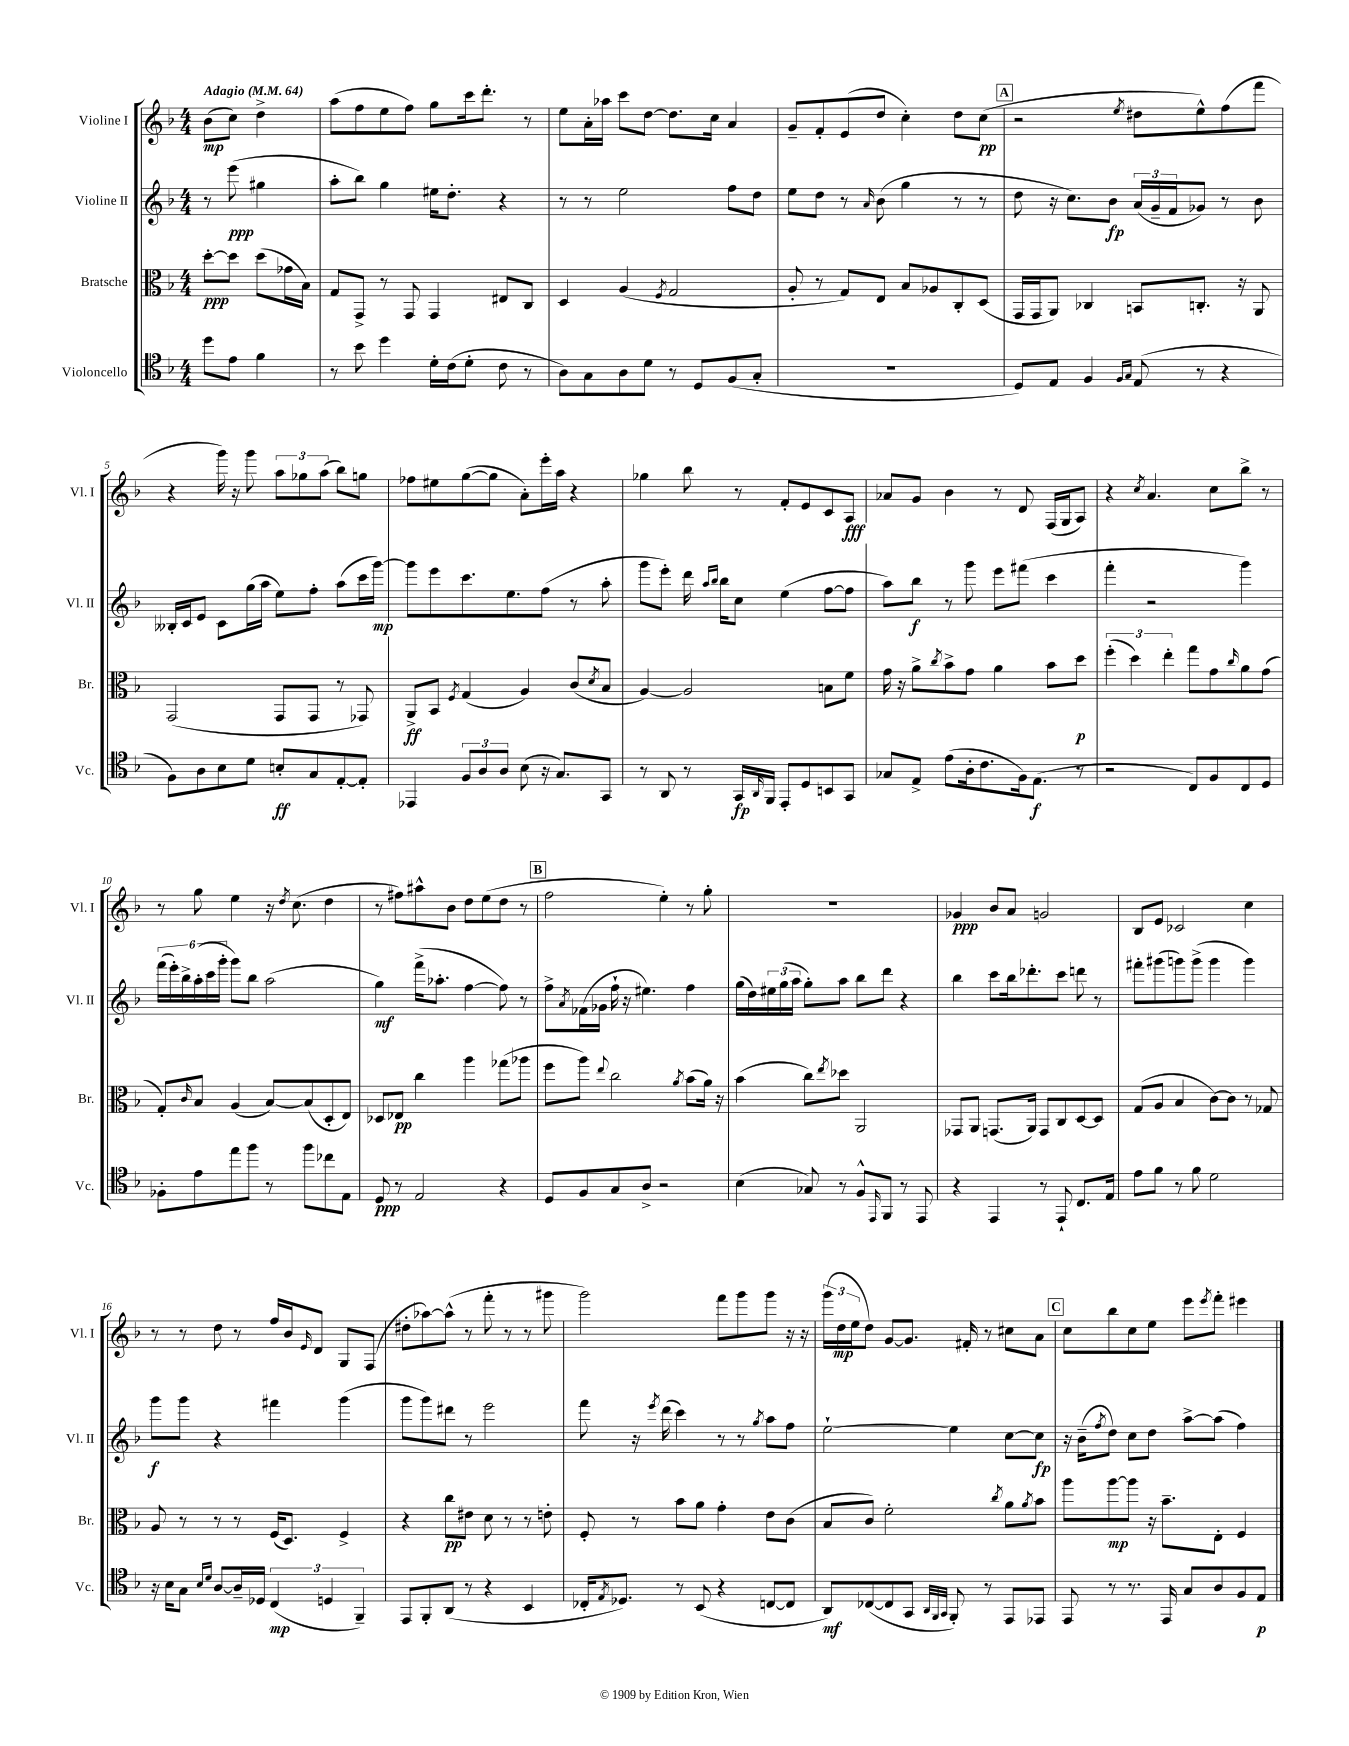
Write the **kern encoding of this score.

**kern	**dynam	**kern	**dynam	**kern	**dynam	**kern	**dynam
*part4	*part4	*part3	*part3	*part2	*part2	*part1	*part1
*staff4	*staff4	*staff3	*staff3	*staff2	*staff2	*staff1	*staff1
*I"Violoncello	*	*I"Bratsche	*	*I"Violine II	*	*I"Violine I	*
*I'Vc.	*	*I'Br.	*	*I'Vl. II	*	*I'Vl. I	*
*clefC4	*	*clefC3	*	*clefG2	*	*clefG2	*
*k[b-]	*	*k[b-]	*	*k[b-]	*	*k[b-]	*
*M4/4	*	*M4/4	*	*M4/4	*	*M4/4	*
*MM64	*	*MM64	*	*MM64	*	*MM64	*
=	=	=	=	=	=	=	=
!	!	!	!	!	!	!LO:TX:a:B:t=Adagio	!
8dd\L	.	[8dd'\L	ppp	8r	.	(8b-\L	mp
8e\J	.	8dd\J]	.	(8eee\	ppp	8cc\J)	.
4f\	.	(8dd\L	.	4gg#X\	.	4dd^\	.
.	.	16g-X\L	.	.	.	.	.
.	.	16B-\JJ)	.	.	.	.	.
=1	=1	=1	=1	=1	=1	=1	=1
8r	.	8G/L	.	8aa'\L	.	(8aa\L	.
8b-\	.	8GG^/J	.	8bb-\J)	.	8ff\	.
4dd\	.	8r	.	4gg\	.	8ee\	.
.	.	8GG/	.	.	.	8ff\J)	.
16d'\LL	.	4GG/	.	16ee#X\KL	.	8gg\L	.
(16c\J	.	.	.	8.dd'\J	.	.	.
8d'\J	.	.	.	.	.	16ccc\k	.
.	.	.	.	.	.	8.ddd'\J	.
8c\	.	8E#X/L	.	4r	.	.	.
8r	.	8C/J	.	.	.	8r	.
=2	=2	=2	=2	=2	=2	=2	=2
8A\L)	.	4D/	.	8r	.	8ee\L	.
8G\	.	.	.	8r	.	16a'\L	.
.	.	.	.	.	.	16aa-X\JJ	.
8A\	.	(4A/	.	2ee\	.	8ccc\L	.
8d\J	.	.	.	.	.	[8dd\J	.
.	.	8qF/	.	.	.	.	.
8r	.	2G/	.	.	.	8.dd\L]	.
8D/L	.	.	.	.	.	.	.
.	.	.	.	.	.	16cc\Jk	.
(8F/	.	.	.	8ff\L	.	4a/	.
8G'/J	.	.	.	8dd\J	.	.	.
=3	=3	=3	=3	=3	=3	=3	=3
1r	.	8A'/	.	8ee\L	.	8g~/L	.
.	.	8r	.	8dd\J	.	8f'/	.
.	.	8G/L)	.	8r	.	(8e/	.
.	.	.	.	16qqa/	.	.	.
.	.	8E/J	.	(8b-\	.	8dd/J	.
.	.	8B-/L	.	4gg\	.	4cc'\)	.
.	.	8A-X/	.	.	.	.	.
.	.	8C'/	.	8r	.	8dd\L	.
.	.	(8D/J	.	8r	.	(8cc\J	pp
!!LO:REH:place=s1:t=A
=4	=4	=4	=4	=4	=4	=4	=4
8D/L)	.	16GG/LL	.	8dd\	.	2r	.
.	.	16GG/J	.	.	.	.	.
8E/J	.	8AA/J)	.	16r	.	.	.
.	.	.	.	8.cc\L)	.	.	.
4F/	.	4C-X/	.	.	.	.	.
.	.	.	.	8b-\J	fp	.	.
16qqF/LL	.	.	.	.	.	.	.
16qqG/JJ	.	.	.	.	.	8qee/	.
(8E/	.	8BBn/L	.	(24a/LL	.	8dd#X\L	.
.	.	.	.	24g~/	.	.	.
.	.	.	.	24f/J	.	.	.
8r	.	8.Cn'/J	.	8g-X/J)	.	8ee^^\)	.
4r	.	.	.	8r	.	(8ff\	.
.	.	16r	.	.	.	.	.
.	.	8AA/	.	8b-\	.	8fff\J	.
!!LO:LB:g=z
=5	=5	=5	=5	=5	=5	=5	=5
8F\L)	.	(2GG/	.	16B--X'/LL	.	4r	.
.	.	.	.	16c/J	.	.	.
8A\	.	.	.	8e/J	.	.	.
8B-\	.	.	.	8c\L	.	16ggg\)	.
.	.	.	.	.	.	16r	.
8d\J	.	.	.	(16gg\L	.	8ggg\	.
.	.	.	.	16aa\JJ	.	.	.
8Bn'/L	ff	8GG/L	.	8ee\L)	.	12aa\L	.
.	.	.	.	.	.	12gg-X\	.
8G/	.	8GG/J	.	8ff'\J	.	.	.
.	.	.	.	.	.	(12aa\J	.
[8E'/	.	8r	.	(8aa\L	.	8bb-\L)	.
8E'/J]	.	8GG-X/)	.	16ccc\L	.	8ggn\J	.
.	.	.	.	[16ggg\JJ)	mp	.	.
=6	=6	=6	=6	=6	=6	=6	=6
4EE-X/	.	8AA^/L	ff	8ggg\L]	.	8ff-X\L	.
.	.	8BB-/J	.	8eee\	.	8ee#X\	.
.	.	8qF/	.	.	.	.	.
12F/L	.	(4G/	.	8.ccc\	.	([8gg\	.
12A/	.	.	.	.	.	.	.
.	.	.	.	.	.	8gg\J]	.
12A/J	.	.	.	.	.	.	.
.	.	.	.	8.ee\	.	.	.
(8B-\	.	4A/)	.	.	.	8a'\L)	.
16r	.	.	.	(8ff\J	.	16eee'\L	.
8.G/L)	.	.	.	.	.	16aa\JJ	.
.	.	(8c/L	.	8r	.	4r	.
.	.	8qd/	.	.	.	.	.
8GG/J	.	8B-/J	.	8aa'\	.	.	.
=7	=7	=7	=7	=7	=7	=7	=7
8r	.	[4A/)	.	8ggg\L	.	4gg-X\	.
8AA/	.	.	.	8eee'\J)	.	.	.
8r	.	2A/]	.	16ddd\	.	8bb-\	.
.	.	.	.	16qqaa/LL	.	.	.
.	.	.	.	16qqbb-/JJ	.	.	.
.	.	.	.	16bb-\KL	.	.	.
16GG/LL	fp	.	.	8cc\J	.	8r	.
16qqAA/	.	.	.	.	.	.	.
16FF/JJ	.	.	.	.	.	.	.
8EE'/L	.	.	.	(4ee\	.	8f'/L	.
8D/	.	.	.	.	.	8e/	.
8BBn/	.	8Bn\L	.	[8ff\L	.	8c/	.
8GG/J	.	8f\J	.	8ff\J]	.	8A/J	fff
=8	=8	=8	=8	=8	=8	=8	=8
8G-X/L	.	16g\	.	8aa\L)	.	8a-X/L	.
.	.	16r	.	.	.	.	.
8E^/J	.	8a^\L	.	8bb-\J	f	8g/J	.
.	.	8qcc/	.	.	.	.	.
(8e\L	.	8b-^\	.	8r	.	4b-\	.
16A'\k	.	8g\J	.	8ggg\	.	.	.
8.c\	.	.	.	.	.	.	.
.	.	4a\	.	8eee\L	.	8r	.
16F\k)	.	.	.	(8fff#X\J	.	8d/	.
(8.E\J	f	.	.	.	.	.	.
.	.	8b-\L	.	4ccc\	.	(16F/LL	.
.	.	.	.	.	.	16G/J	.
8r	.	8dd\J	p	.	.	8A/J)	.
=9	=9	=9	=9	=9	=9	=9	=9
2r	.	(6ff'\	.	4fff'\	.	4r	.
.	.	6dd\)	.	.	.	.	.
.	.	.	.	.	.	8qcc/	.
.	.	.	.	2r	.	4.a/	.
.	.	6ee'\	.	.	.	.	.
8C/L)	.	8gg\L	.	.	.	.	.
8F/	.	8g\	.	.	.	8cc\L	.
.	.	16qqcc/	.	.	.	.	.
8C/	.	8a\	.	4ggg\)	.	8bb-^\J	.
8D/J	.	(8g\J	.	.	.	8r	.
!!LO:LB:g=z
=10	=10	=10	=10	=10	=10	=10	=10
8F-X'\L	.	8G'/L)	.	(24fff\LL	.	8r	.
.	.	.	.	24eee'\)	.	.	.
.	.	.	.	24bb-^\	.	.	.
.	.	16qqc/	.	.	.	.	.
8e\	.	8B-/J	.	(24aa'\	.	8gg\	.
.	.	.	.	24ccc\	.	.	.
.	.	.	.	24ggg'\JJ	.	.	.
8ee\	.	(4A/	.	8ggg\L)	.	4ee\	.
8ff\J	.	.	.	8bb-\J	.	.	.
8r	.	[8B-/L)	.	(2aa\	.	16r	.
.	.	.	.	.	.	8qdd/	.
.	.	.	.	.	.	(8.cc\	.
8ff\L	.	(8B-/]	.	.	.	.	.
8cc-X\	.	8D'/	.	.	.	4dd\	.
8E\J	.	8E/J)	.	.	.	.	.
=11	=11	=11	=11	=11	=11	=11	=11
8D/	ppp	8D-X/L	.	4gg\)	mf	8r	.
8r	.	8E-X/J	pp	.	.	8ff#X\L)	.
2E/	.	4cc\	.	(16fff^\KL	.	8aa#X^^\	.
.	.	.	.	8.aa-X'\J	.	.	.
.	.	.	.	.	.	8b-\J	.
.	.	4aa\	.	[4ff\	.	8dd\L	.
.	.	.	.	.	.	(8ee\	.
4r	.	(8gg-X\L	.	8ff\])	.	8dd\J	.
.	.	8aa-X\J	.	8r	.	8r	.
!!LO:REH:place=s1:t=B
=12	=12	=12	=12	=12	=12	=12	=12
8D/L	.	8ff\L	.	8ff^\L	.	2ff\	.
.	.	.	.	8qa/	.	.	.
8F/	.	8aa\J)	.	(16f-X\L	.	.	.
.	.	.	.	16g-X\JJ	.	.	.
.	.	8qqee/	.	.	.	.	.
8G/	.	2cc\	.	16ff`\	.	.	.
.	.	.	.	16r	.	.	.
8A^/J	.	.	.	4.ee#X\)	.	.	.
2r	.	.	.	.	.	4ee'\)	.
.	.	8qa/	.	.	.	.	.
.	.	(8b-\L	.	4ff\	.	8r	.
.	.	16a\Jk)	.	.	.	8gg'\	.
.	.	16r	.	.	.	.	.
=13	=13	=13	=13	=13	=13	=13	=13
(4B-\	.	(4b-\	.	(16gg\LL	.	1r	.
.	.	.	.	16dd\)	.	.	.
.	.	.	.	24ee#X\	.	.	.
.	.	.	.	(24gg\	.	.	.
.	.	.	.	24aa\JJ	.	.	.
8G-X/)	.	8cc\L)	.	8gg'\L)	.	.	.
.	.	8qee/	.	.	.	.	.
8r	.	8dd-X\J	.	8aa\J	.	.	.
8F^^/L	.	2AA/	.	8bb-\L	.	.	.
16qqEE/	.	.	.	.	.	.	.
8FF/J	.	.	.	8ddd\J	.	.	.
8r	.	.	.	4r	.	.	.
8EE/	.	.	.	.	.	.	.
=14	=14	=14	=14	=14	=14	=14	=14
4r	.	8GG-X/L	.	4bb-\	.	4g-X/	ppp
.	.	8AA/J	.	.	.	.	.
4EE/	.	(8.GGn/L	.	8ccc\L	.	8b-/L	.
.	.	.	.	16bb-\k	.	8a/J	.
.	.	16AA/Jk)	.	8.ddd-X'\	.	.	.
8r	.	8GG/L	.	.	.	2gn/	.
8EE`/	.	8C/	.	8ccc\J	.	.	.
8.C/L	.	[8D/	.	8dddn\	.	.	.
.	.	8D/J]	.	8r	.	.	.
16E/Jk	.	.	.	.	.	.	.
=15	=15	=15	=15	=15	=15	=15	=15
8e\L	.	(8G/L	.	8fff#X'\L	.	8B-/L	.
8f\J	.	8A/J	.	(8ggg#X\	.	8e/J	.
8r	.	4B-/	.	8gggn\)	.	2c-X/	.
8f\	.	.	.	(8ggg^\J	.	.	.
2d\	.	[8c\L)	.	4ggg\	.	.	.
.	.	8c\J]	.	.	.	.	.
.	.	8r	.	4ggg\)	.	4cc\	.
.	.	8G-X/	.	.	.	.	.
!!LO:LB:g=z
=16	=16	=16	=16	=16	=16	=16	=16
16r	.	8A/	.	8ggg\L	f	8r	.
16B-\KL	.	.	.	.	.	.	.
8G\J	.	8r	.	8ggg\J	.	8r	.
16qqB-/LL	.	.	.	.	.	.	.
16qqd/JJ	.	.	.	.	.	.	.
[8A/L	.	8r	.	4r	.	8dd\	.
16A~/L]	.	8r	.	.	.	8r	.
16D-X/JJ	.	.	.	.	.	.	.
(6C/	mp	(16F/KL	.	4fff#X\	.	16ff/LL	.
.	.	8.D/J)	.	.	.	16b-/J	.
.	.	.	.	.	.	16qqe/	.
.	.	.	.	.	.	8d/J	.
6Dn/	.	.	.	.	.	.	.
.	.	4F^/	.	(4ggg\	.	8G/L	.
6FF~/)	.	.	.	.	.	.	.
.	.	.	.	.	.	(8F/J	.
=17	=17	=17	=17	=17	=17	=17	=17
8EE/L	.	4r	.	8ggg\L	.	8dd#X'\L	.
8FF'/	.	.	.	8ggg\)	.	[8aa-X\)	.
(8AA/J	.	8cc\L	pp	8ddd#X\J	.	(8aa-^^\J]	.
8r	.	8e#X\J	.	8r	.	8r	.
4r	.	8d\	.	2eee\	.	8fff'\	.
.	.	8r	.	.	.	8r	.
4BB-/	.	8r	.	.	.	8r	.
.	.	8en'\	.	.	.	8ggg#X\	.
=18	=18	=18	=18	=18	=18	=18	=18
16C-X'/KL	.	8F'/	.	8fff\	.	2ggg\)	.
8qE/	.	.	.	.	.	.	.
8.D-X/J)	.	.	.	.	.	.	.
.	.	8r	.	16r	.	.	.
.	.	.	.	8qeee/	.	.	.
.	.	.	.	(16ddd\	.	.	.
8r	.	8b-\L	.	4ccc\)	.	.	.
(8BB-/	.	8a\J	.	.	.	.	.
4r	.	4g'\	.	8r	.	8fff\L	.
.	.	.	.	8r	.	8ggg\	.
.	.	.	.	8qgg/	.	.	.
[8Cn/L	.	8e\L	.	8aa\L	.	8ggg\J	.
8C/J]	.	(8c\J	.	8ff\J	.	16r	.
.	.	.	.	.	.	16r	.
=19	=19	=19	=19	=19	=19	=19	=19
8AA/L)	mf	8B-/L	.	[2ee`\	.	(24ggg\LL	.
.	.	.	.	.	.	24dd\	mp
.	.	.	.	.	.	24ee\J	.
([8C-X/	.	8c/J)	.	.	.	8dd\J)	.
8C-/]	.	2f'\	.	.	.	[8g/L	.
8GG/J	.	.	.	.	.	8.g/J]	.
32qqAA/LLL	.	.	.	.	.	.	.
32qqFF/	.	.	.	.	.	.	.
32qqGG/JJJ	.	.	.	.	.	.	.
8FF'/)	.	.	.	4ee\]	.	.	.
.	.	.	.	.	.	16f#X'/	.
8r	.	.	.	.	.	8r	.
.	.	8qcc/	.	.	.	.	.
8EE/L	.	8a\L	.	[8cc\L	.	8cc#X\L	.
.	.	8qa/	.	.	.	.	.
8EE-X/J	.	8b-\J	.	8cc\J]	fp	8a\J	.
!!LO:REH:place=s1:t=C
=20	=20	=20	=20	=20	=20	=20	=20
8EE/	.	8aa\L	.	16r	.	8cc\L	.
.	.	.	.	(16b-~\KL	.	.	.
.	.	.	.	8qff/	.	.	.
8r	.	[8aa\	mp	8dd\J)	.	8bb-\	.
8.r	.	8aa\J]	.	8cc\L	.	8cc\	.
.	.	16r	.	8dd\J	.	8ee\J	.
16EE/	.	8.b-~\L	.	.	.	.	.
8G/L	.	.	.	[8aa^\L	.	8eee\L	.
.	.	.	.	.	.	8qeee/	.
8A/	.	8E'\J	.	(8aa\J]	.	8fff'\J	.
8F/	.	4F/	.	4ff\)	.	4eee#X\	.
8E/J	p	.	.	.	.	.	.
==	==	==	==	==	==	==	==
*-	*-	*-	*-	*-	*-	*-	*-
